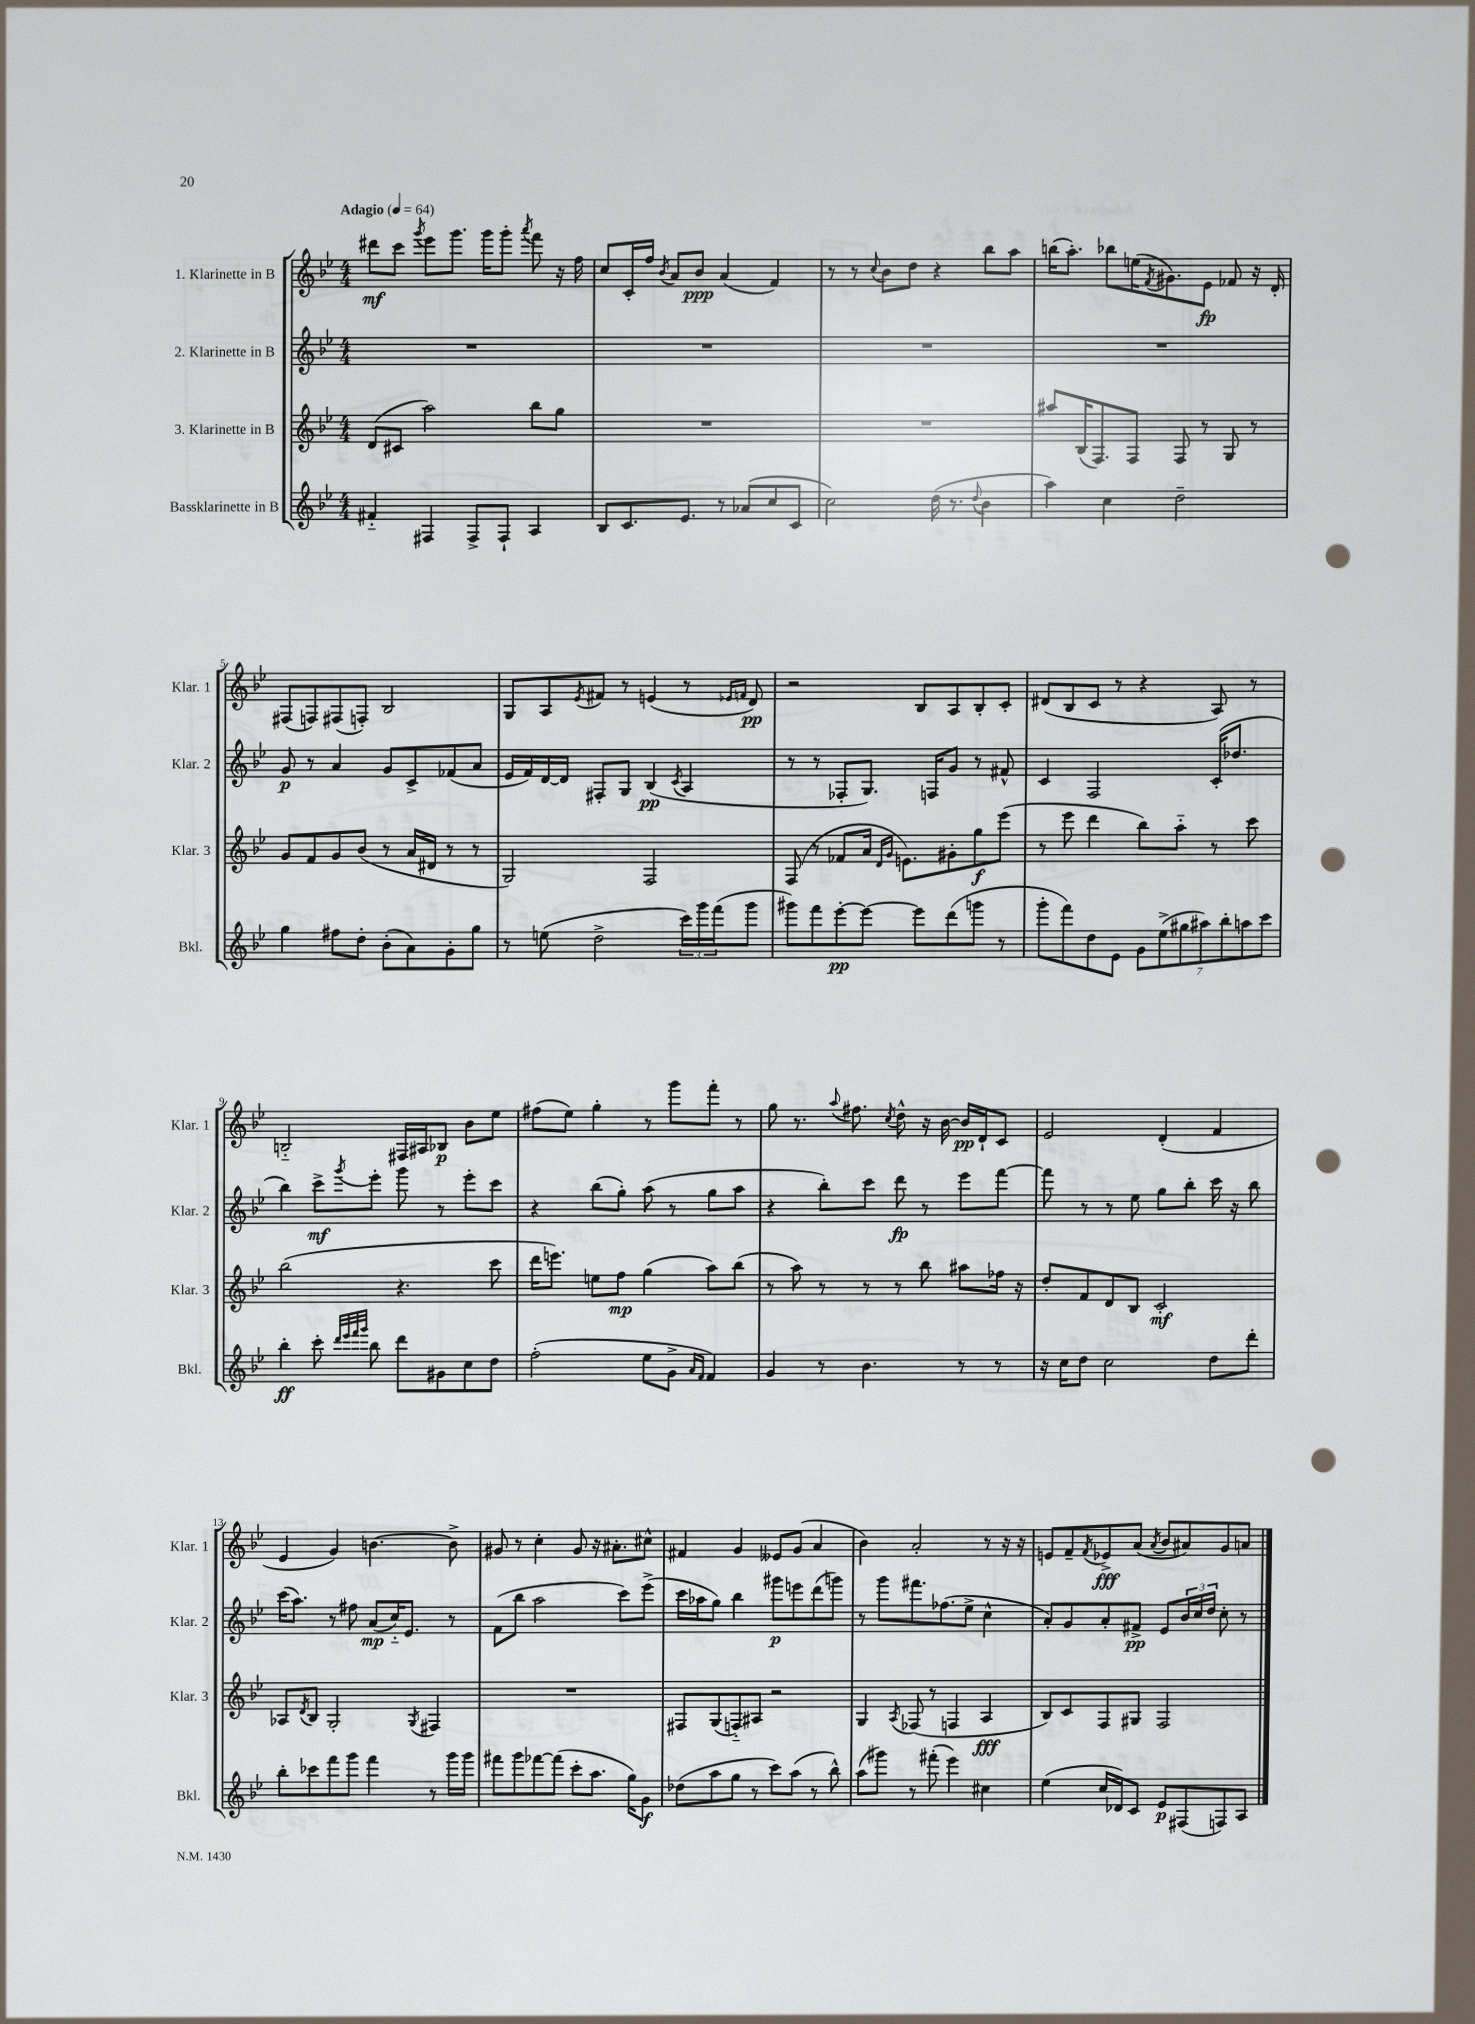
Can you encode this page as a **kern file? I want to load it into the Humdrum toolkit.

**kern	**kern	**kern	**kern
*staff4	*staff3	*staff2	*staff1
*clefG2	*clefG2	*clefG2	*clefG2
*k[b-e-]	*k[b-e-]	*k[b-e-]	*k[b-e-]
*M4/4	*M4/4	*M4/4	*M4/4
*MM64	*MM64	*MM64	*MM64
4f#'~/	(8d/L	1r	8ddd#\L
.	8c#/J	.	8ccc\J
.	.	.	8qggg/
4F#/	2aa\)	.	8eee-\L
.	.	.	8.ggg\J
8F#^/L	.	.	.
.	.	.	16ggg\LK
8F#`/J	.	.	8ggg'\J
.	.	.	8qaaa/
4A/	8bb-\L	.	8fff\
.	8gg\J	.	16r
.	.	.	16ff\
=	=	=	=
8B-/L	1r	1r	8cc/L
8.c/	.	.	16c'/L
.	.	.	16ff/JJ
.	.	.	8qb-/
.	.	.	8a/L
8.e-/J	.	.	.
.	.	.	8b-/J
8r	.	.	(4a/
(8a-/L	.	.	.
8cc/	.	.	4f/)
8c/J	.	.	.
=	=	=	=
2cc\)	1r	1r	8r
.	.	.	8r
.	.	.	8qqcc/
.	.	.	8b-\L
.	.	.	8dd\J
(16dd\	.	.	4r
8.r	.	.	.
8qqdd/	.	.	.
4b-\	.	.	8bb-\L
.	.	.	8aa\J
=	=	=	=
4aa\)	8aa#/L	1r	(16bb\LK
.	.	.	8.aa'\J)
.	(16B-/K	.	.
.	8.F/)	.	.
4cc\	.	.	8bb-\L
.	8F/J	.	(16ee\K
.	.	.	8qf/
.	.	.	8.g#\)
2dd~\	8F/	.	.
.	8r	.	8e-\J
.	8G/	.	8f-/
.	8r	.	16r
.	.	.	16d'/
=	=	=	=
4gg\	8g/L	8g/	(8F#/L
.	8f/	8r	8F/)
8ff#\L	8g/	4a/	(8F#/
8dd'\J	(8b-/J	.	8F'/J)
(8b-'\L	8r	8g/L	2B-/
8a\)	16a/LL	8c^/	.
.	16d#/JJ	.	.
8g'\	8r	(8f-/	.
8gg\J	8r	8a/J	.
=	=	=	=
8r	2G/)	16e-/LL	8G/L
.	.	16f/)	.
(8ee\	.	[16d/	8A/
.	.	16d/]JJ	.
.	.	.	8qe-/
2dd^\	.	8F#'/L	8f#/J
.	.	8G/J	8r
.	2F/	(4B-/	(4e/
.	.	8qc/	.
24ccc\LL)	.	4A/	8r
24ggg\	.	.	.
(24fff\J	.	.	.
.	.	.	16qqe-/LL
.	.	.	16qqf/JJ
8ggg\J	.	.	8d/)
=	=	=	=
8ggg#\L)	(8F/	8r	2r
8fff\	8r	8r	.
[8eee-'\	8f-/L	8F-'/L	.
8eee-\_J	16a/Jk	8.G/J)	.
.	16qqd/LL	.	.
.	16qqg/JJ	.	.
.	8.e\L)	.	.
8eee-\]L	.	.	8B-/L
.	.	16F/LK	.
(8ddd\	8g#'\	8g/J	8A/
8ggg\J	8gg\	8r	8B-'/
8r	(8eee-\J	8f#^^/	8c'/J
=	=	=	=
8ggg'\L	8r	4c/	(8d#/L
8fff\)	8eee-\	.	8B-/
8dd\	4ddd\	2F/	8c/J
8e-\J	.	.	8r
14g\L	8bb-\L)	.	4r
(14ee-^\	.	.	.
.	8aa'~\J	.	.
14gg#\	.	.	.
14aa#\)	.	.	.
.	8r	(16c'/LK	8A/)
14bb-'\	.	.	.
.	.	8.dd-/J	.
14aa\	.	.	.
.	8ccc\	.	8r
14ccc\J	.	.	.
=	=	=	=
4bb-'\	(2bb-\	4bb-\)	2B'~/
8ccc'\	.	8ccc^\L	.
32qqddd/LLL	.	.	.
32qqeee-/	.	.	.
32qqfff/	.	.	.
32qqggg/JJJ	.	8qggg/	.
8bb-\	.	8eee-'\J	.
8ddd\L	4.r	8ggg\	16F#/LL
.	.	.	16A#/J
8g#\	.	8r	8B-/J
8cc\	.	8eee-'\L	8b-\L
8dd\J	8ccc\	8ccc\J	8ee-\J
=	=	=	=
(2ff'\	16ddd\LK	4r	(8ff#\L
.	8.eee\J)	.	.
.	.	.	8ee-\J)
.	8ee\L	(8bb-\L	4gg'\
.	8ff\J	8gg'\J)	.
8ee-\L	(4gg\	(8aa\	8r
8g^\J	.	8r	8ggg\L
16qqa/LL	.	.	.
16qqf/JJ	.	.	.
4f/)	8aa\L)	8gg\L	8fff'\J
.	(8bb-\J	8aa\J	8r
=	=	=	=
4g/	8r	4r	8gg\
.	8aa\)	.	8.r
8r	8r	8bb-'\L)	.
.	.	.	8qqaa/
.	.	.	8.ff#\
4.b-\	8r	8ccc\J	.
.	.	.	8qcc/
.	8r	8ddd\	8dd^^\
.	8bb-\	8r	16r
.	.	.	[16b-\
8r	8aa#\L	8eee-\L	16b-/]LL
.	.	.	16d`/J
8r	16ff-\Jk	[8fff\J	8c/J
.	16r	.	.
=	=	=	=
16r	8dd'/L	8fff\]	2e-/
16cc\LK	.	.	.
8dd\J	8f/	8r	.
2cc\	8d/	8r	.
.	8B-/J	8ee-\	.
.	2c'/	8gg\L	(4d'/
.	.	8bb-'\J	.
8dd\L	.	16ccc\	4f/
.	.	16r	.
8ddd'\J	.	8bb-\	.
=	=	=	=
8bb-'\L	8A-/L	(16ccc\LK	4e-/
.	.	8.aa\J)	.
.	8qd/	.	.
8ccc-\	8B-/J	.	.
8fff\	2G'/	8r	4g/)
8ggg\J	.	8ff#\	.
4fff\	.	(8a/L	[4.b\
.	.	16cc'~/K)	.
.	.	8.e-/J	.
.	8qG/	.	.
8r	4F#/	.	.
16ggg\LL	.	8r	8b^\]
16ggg\JJ	.	.	.
=	=	=	=
8fff#\L	1r	(8f\L	8g#/
8ggg\	.	8bb-\J	8r
[8fff-\	.	2aa\	4cc'\
(8fff-\]J	.	.	.
8ccc'\L	.	.	8g#/
8.aa\J	.	.	16r
.	.	.	8.a#'\L
.	.	8ccc\L)	.
16gg\LK)	.	.	.
8g\J	.	(8eee-^\J	8cc#^^\J
=	=	=	=
(8dd-\L	8F#/L	16ccc\LL	4f#/
.	.	16aa-\J	.
8aa\	(8G/	8gg\J)	.
8gg\J	8F'~/)	4bb-\	4g/
8r	8A#/J	.	.
8ccc\L)	2r	8ggg#\L	8e--/L
(8aa\J	.	8eee\	(8g/J
8r	.	(8ddd\	4a/
8bb-^^\)	.	8ggg\J)	.
=	=	=	=
(8aa\L	4G/	8r	4b-\)
8ggg#\J)	.	8ggg\L	.
.	8qA/	.	.
8r	(8F-/	8.fff#\	2a'/
(8fff#'\	8r	.	.
.	.	(8.ff-\	.
4eee-\)	4F/	.	.
.	.	8ee-^\J	.
4cc#\	4A/	4cc^^\	8r
.	.	.	16r
.	.	.	16r
=	=	=	=
(4ee-\	8B-/L)	8a'/L)	8e/L
.	8c/	8g/	8f~/
.	.	.	8qf/
16cc/LL	8F/	8a'/	8e-^/
16d-/J)	.	.	.
8c/J	8G#/J	8f#^/J	(8a/J
.	.	.	8qa/
8e-/L	2F/	8e-/L	8b-/L
(8F#/	.	24b-/L	8a#/)
.	.	24cc/	.
.	.	24dd/JJ	.
8F/)	.	8cc'\	8g/
8A/J	.	8r	8a/J
==	==	==	==
*-	*-	*-	*-
